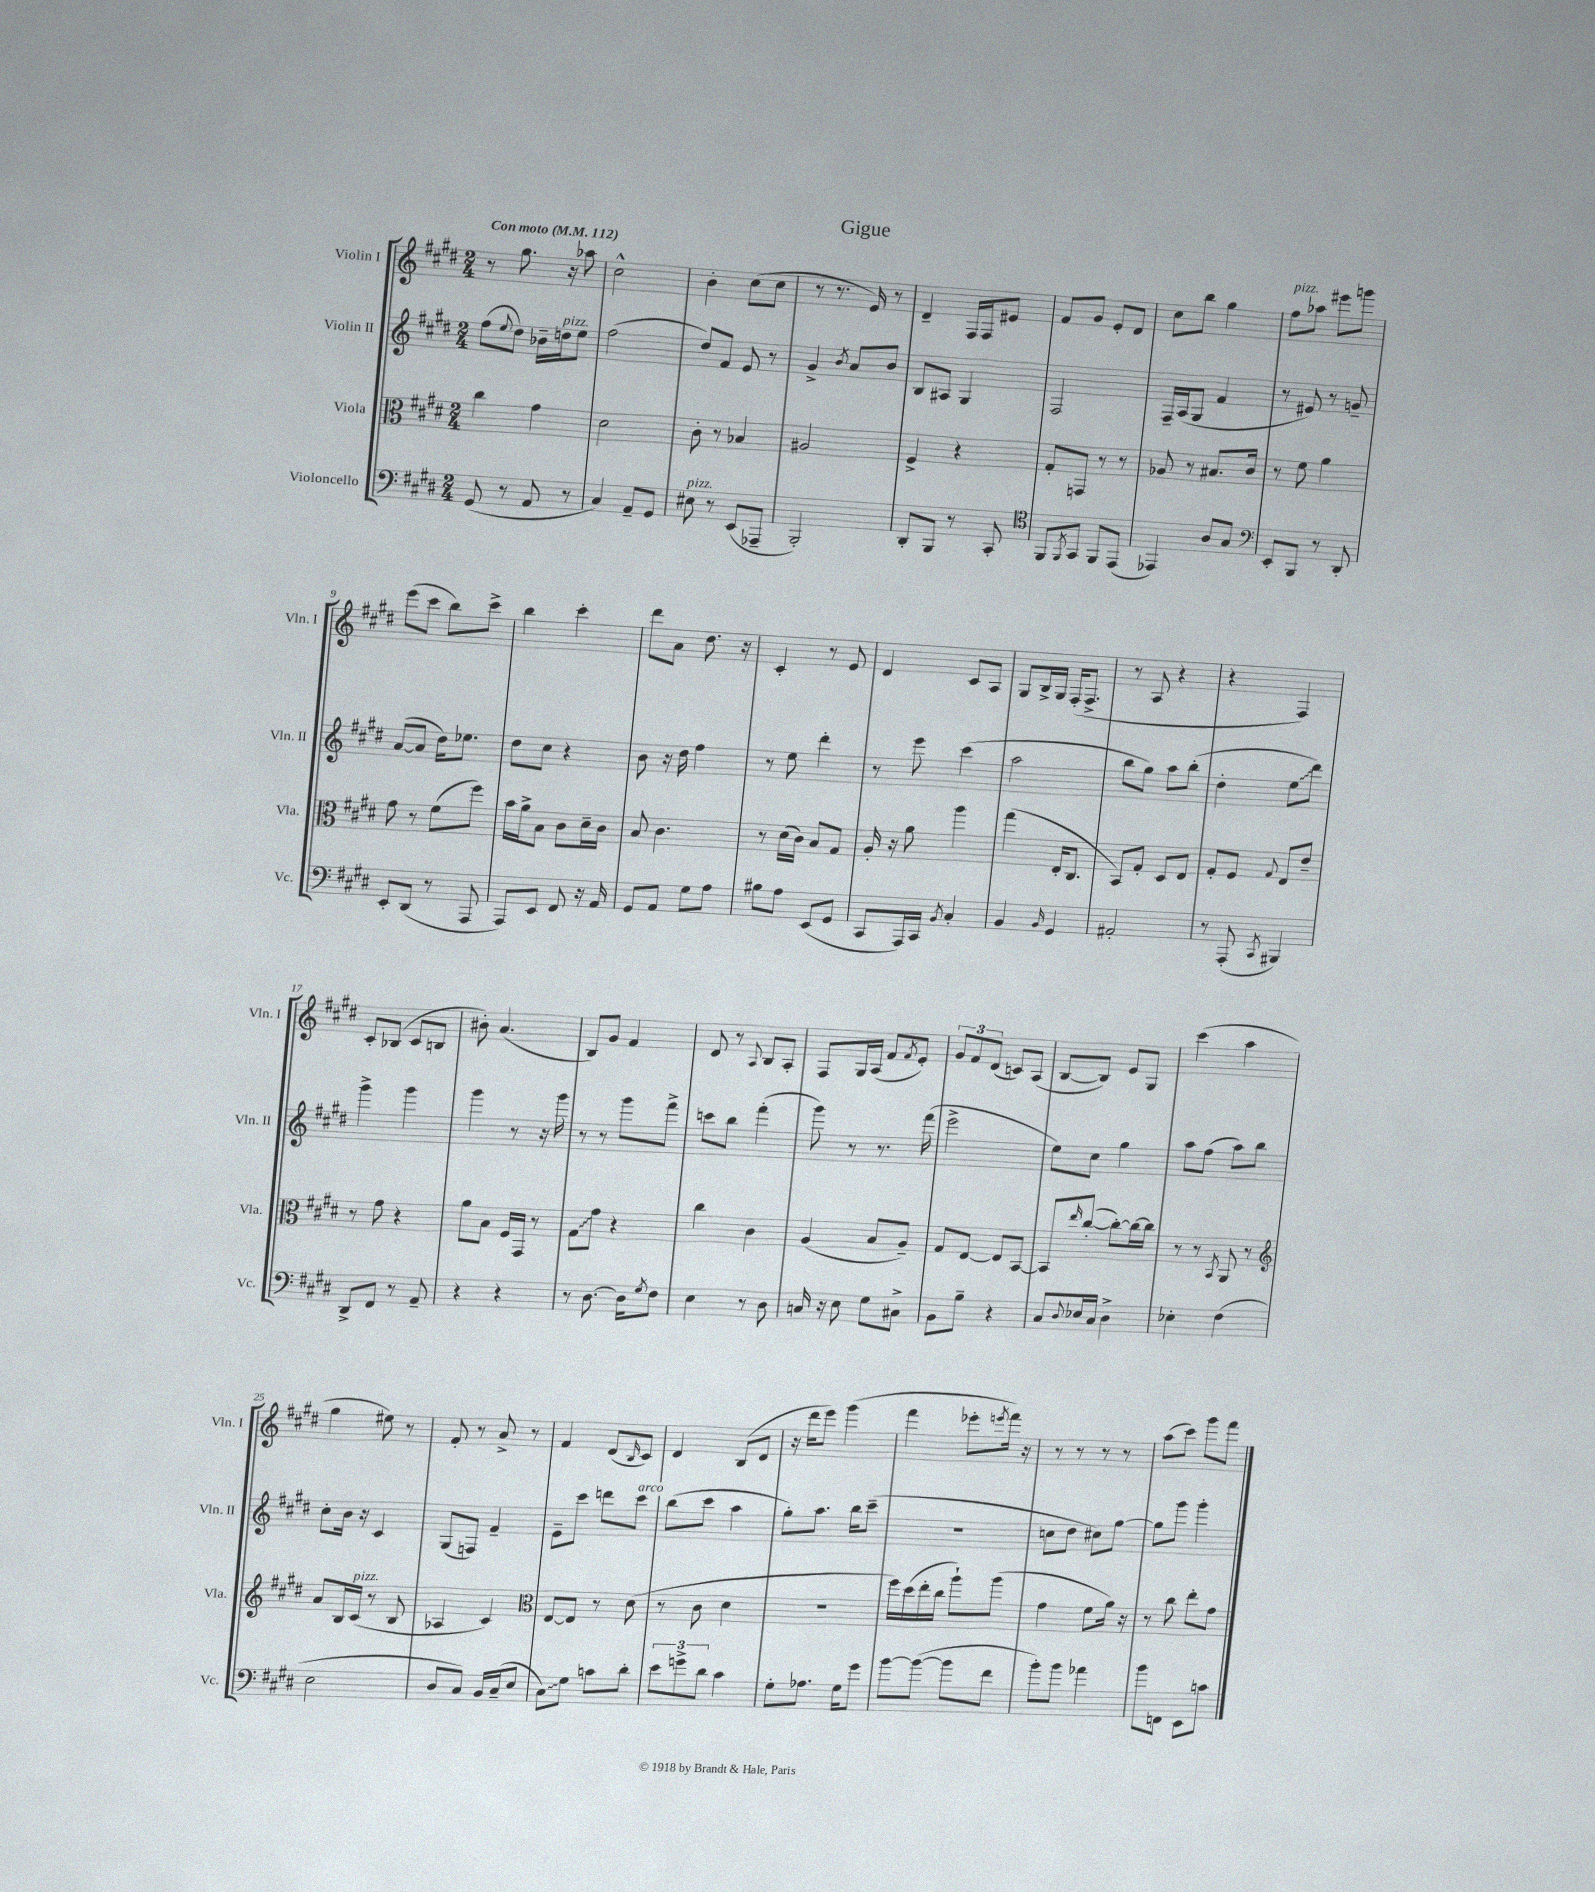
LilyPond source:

\header { title = "Gigue" }
<<
\new StaffGroup <<
\new Staff = "s0" \with { instrumentName = "Violin I" shortInstrumentName = "Vln. I" } {
    \clef treble \key e \major \numericTimeSignature \time 2/4 \tempo "Con moto" 4 = 112
    r8 gis''8. r16 aes''8 |
    cis''2-^ |
    b'4-. cis''8( cis''8 |
    r8 r8. e'16) r8 |
    dis'4-- fis16 fis16 eis'8 |
    fis'8 gis'8 e'8-. dis'8 |
    cis''8 b''8 gis''4 |
    fis''8^\markup { \italic "pizz." } aes''8 eis'''8 g'''8 |
    e'''8( cis'''8 b''8) cis'''8-> |
    b''4 cis'''4-. |
    dis'''8 a'8 dis''8. r16 |
    cis'4-. r8 e'8 |
    dis'4 cis'8 a8 |
    gis8 b16-> gis16 fis16-.( fis8.-> |
    r8 a8 r4 |
    r4 fis4) |
    cis'8-. bes8( cis'8 b8 |
    bis'8-.) a'4.( |
    b8) gis'8 fis'4 |
    dis'8 r8 \appoggiatura { a8 } b8 a8-. |
    fis8 gis16 a16( fis'8 \acciaccatura { fis'8 } e'8-.) |
    \tuplet 3/2 { gis'8 fis'8 dis'8( } c'8) a8( |
    b8~ b8) e'8 gis8 |
    cis'''4( a''4 |
    gis''4 eis''8) r8 |
    fis'8-. r8 a'8-> r8 |
    fis'4 dis'8( \grace { b16 } cis'8) |
    dis'4 b8( dis'8 |
    r16 dis'''16 e'''8) gis'''4( |
    fis'''4 ees'''8-. \acciaccatura { e'''8 } fis'''16) r16 |
    r8 r8 r8 r8 |
    a''8( cis'''8) gis'''8 fis'''8 \bar "|." |
}
\new Staff = "s1" \with { instrumentName = "Violin II" shortInstrumentName = "Vln. II" } {
    \clef treble \key e \major \numericTimeSignature \time 2/4
    fis''8( \appoggiatura { e''8 } dis''8) bes'16-- d''16^\markup { \italic "pizz." } e''8 |
    fis''2( |
    dis''8) fis'8 e'8 r8 |
    gis'4-> \acciaccatura { b'8 } a'8 b'8 |
    b8 ais8 gis4 |
    fis2 |
    fis16-- a16( gis8 fis'4 |
    r8 eis'8) r8 g'8-- |
    a'8~( a'8 dis''16) ees''8. |
    dis''8 cis''8 r4 |
    b'8 r16 dis''16 fis''4 |
    r8 e''8 dis'''4-. |
    r8 e'''8 cis'''4( |
    a''2 |
    b''8 gis''8) a''8 b''8-.( |
    dis''4-. \once \override Glissando.style = #'zigzag e''8\glissando dis'''8) |
    gis'''4-> gis'''4 |
    gis'''4 r8 r16 gis'''16 |
    r8 r8 gis'''8 fis'''8-> |
    c'''8 b''8 fis'''4-.( |
    gis'''8) r8 r8. fis'''16( |
    e'''2-> |
    e''8) cis''8 gis''4 |
    a''8 fis''8( a''8) b''8 |
    cis''8-. b'16 r16 cis'4 |
    gis8( f8) fis'4-- |
    e'8-- cis'''8 d'''8 cis'''8^\markup { \italic "arco" } |
    b''8( cis'''8 a''4 |
    gis''8-.) a''8. b''16 cis'''8--( |
    r2 |
    c''8 dis''8 cis''8) gis''8~ |
    gis''8 gis'''8 gis'''4-. \bar "|." |
}
\new Staff = "s2" \with { instrumentName = "Viola" shortInstrumentName = "Vla." } {
    \clef alto \key e \major \numericTimeSignature \time 2/4
    cis''4 gis'4 |
    dis'2 |
    cis'8-. r8 bes4 |
    ais2 |
    fis4-> r4 |
    gis8-. g,8 r8 r8 |
    aes8 r8 bis8. cis'16 |
    r8 fis'8 a'4 |
    gis'8 r8 fis'8( fis''8) |
    b'16 a'16-> b8 cis'8 dis'16-- cis'16 |
    b8 cis'4. |
    r8 dis'16( cis'16) b8 gis8 |
    a16-. r16 a'8 a''4 |
    gis''4( e16-. cis8. |
    b,8) gis8-. dis8 e8 |
    gis8-. fis8 \appoggiatura { gis8 } e8 e'8-- |
    r8 gis'8 r4 |
    a'8 b8 fis16 gis,16 r8 |
    \once \override Glissando.style = #'zigzag gis8\glissando gis'8 r4 |
    cis''4 cis'4 |
    a4( b8 a8--) |
    gis8 e8~ e8 b,8~ |
    b,8 \grace { e''16 } cis''8~-.( cis''8~-.) cis''16~ cis''16 |
    r8 r8 \acciaccatura { b,8 } a,8 r8 |
    \clef treble a'8 b16 cis'16^\markup { \italic "pizz." }( r8 b8 |
    aes4 cis'4) |
    \clef alto e8~ e8 r8 dis'8( |
    r8 cis'8 dis'4 |
    R2 |
    fis''16) dis''16( e''16-. cis''16 a''8-!) a''8( |
    gis'4 fis'8 a'16) r16 |
    r8 cis''8 e''8-. gis'8 \bar "|." |
}
\new Staff = "s3" \with { instrumentName = "Violoncello" shortInstrumentName = "Vc." } {
    \clef bass \key e \major \numericTimeSignature \time 2/4
    gis,8( r8 a,8 r8 |
    cis4) a,8-- gis,8 |
    eis8^\markup { \italic "pizz." } r8 e,8( aes,,8-- |
    b,,2-.) |
    dis,8-. b,,8 r8 cis,8-. |
    \clef tenor fis,8 \acciaccatura { fis,8 } gis,8 fis,8 e,8( |
    ees,4) a8 gis8 |
    \clef bass e,8-. b,,8 r8 dis,8-. |
    e,8-. dis,8( r8 a,,8 |
    a,,8) e,8 fis,8 r16 a,16 |
    gis,8 a,8 gis8 a8 |
    bis8 a8 e,8( gis,8 |
    cis,8 a,,16) cis,16 \acciaccatura { b,8 } cis4-. |
    b,4 \grace { b,16 } gis,4 |
    ais,2-. |
    r8 a,,8-.( \acciaccatura { cis,8 } bis,,4) |
    dis,8-> fis,8 r8 a,8-- |
    r4 r4 |
    r8 dis8.~ dis16 \acciaccatura { gis8 } fis8 |
    e4 r8 dis8 |
    c16 r16 e8 gis8 cis8-> |
    b,8 b8-- r4 |
    cis8 \appoggiatura { dis8 } ees16 cis16 dis4-> |
    ees4-. fis4( |
    e2 |
    dis8 cis8) b,16 cis16--( e8 |
    \once \override Glissando.style = #'zigzag cis8\glissando) gis8 c'8 dis'8-. |
    \tuplet 3/2 { e'8 g'8-> dis'8 } cis'4 |
    gis8-. aes8. gis16 gis'8 |
    b'8~ b'8~( b'8 fis'8 |
    b'8-.) b'8 aes'4 |
    b'8 f,8 e,8 c'8 \bar "|." |
}
>>
>>
